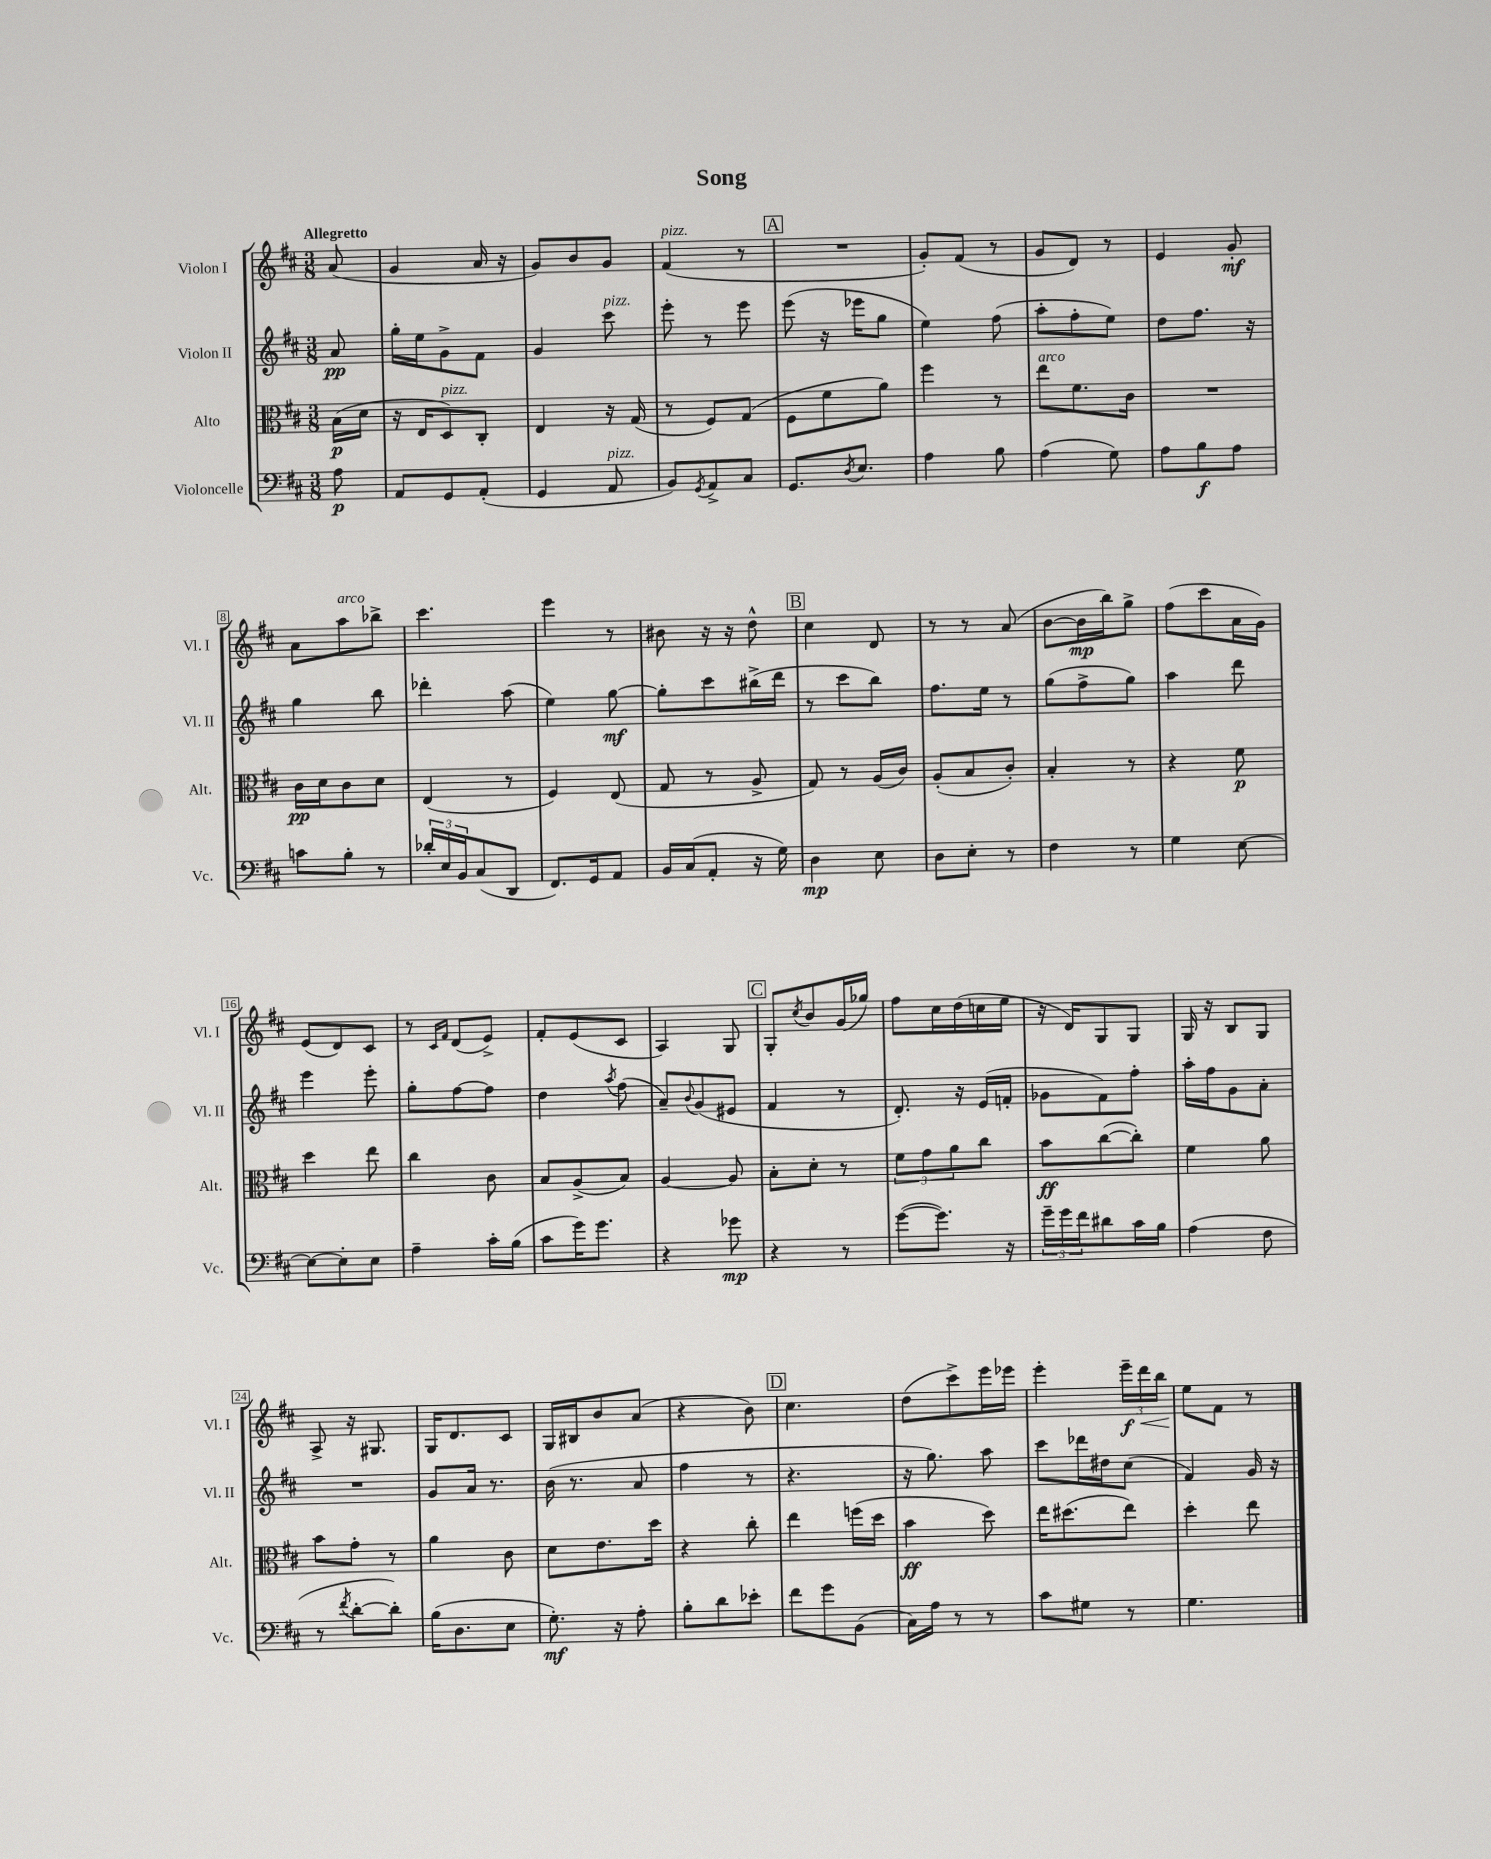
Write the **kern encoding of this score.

**kern	**kern	**kern	**kern
*staff4	*staff3	*staff2	*staff1
*clefF4	*clefC3	*clefG2	*clefG2
*k[f#c#]	*k[f#c#]	*k[f#c#]	*k[f#c#]
*M3/8	*M3/8	*M3/8	*M3/8
8A	(16B	8a	(8a
.	16d	.	.
=	=	=	=
8AA	16r	16gg'	4g
.	16E	16ee	.
8GG	8D)	8g^	.
(8AA'	8C#'	8f#	16a
.	.	.	16r
=	=	=	=
4GG	4E	4g	8g)
.	.	.	8b
8AA	16r	8ccc#	8g
.	(16G	.	.
=	=	=	=
8BB)	8r	8eee'	(4f#
8qGG	.	.	.
8AA^	8F#)	8r	.
8C#	(8G	8eee	8r
=	=	=	=
8.GG	8F#	(8eee	4.r
.	8f#	16r	.
8qD	.	.	.
8.E	.	16eee-	.
.	8a)	8gg	.
=	=	=	=
4A	4ff#	4ee)	8g')
.	.	.	(8f#
8B	8r	(8ff#	8r
=	=	=	=
(4A	8ee	8aa'	8g
.	8.f#	8ff#'	8d)
8G)	.	8ee)	8r
.	16c#	.	.
=	=	=	=
8A	4.r	8dd	4e
8B	.	8.ff#	.
8A	.	.	8g'
.	.	16r	.
=	=	=	=
8c	16c#	4gg	8a
.	16d	.	.
8B'	8c#	.	8aa
8r	8d	8bb	8bb-^
=	=	=	=
24d-'	(4E	4ddd-'	4.ccc#
24E	.	.	.
24BB	.	.	.
(8C#	.	.	.
8DD	8r	(8aa	.
=	=	=	=
8.FF#)	4F#)	4ee)	4eee
16GG	.	.	.
8AA	(8E	[8gg	8r
=	=	=	=
16BB	8G	8gg']	8b#
(16C#	.	.	.
8AA'	8r	8ccc#	16r
.	.	.	16r
16r	8A^	(16bb#^	8dd^^
16G)	.	16ddd	.
=	=	=	=
4D	8G)	8r	4cc#
.	8r	8ccc#	.
8E	(16A	8bb)	8d
.	16c#)	.	.
=	=	=	=
8D	(8A'	8.ff#	8r
8E'	8B	.	8r
.	.	16ee	.
8r	8c#')	8r	(8a
=	=	=	=
4F#	4B'	(8gg	[8b
.	.	8ff#^	16b]
.	.	.	16bb)
8r	8r	8gg)	8gg^
=	=	=	=
4G	4r	4aa	(8ff#
.	.	.	8ccc#
[8E	8f#	8ddd	16a
.	.	.	16g)
=	=	=	=
8E_	4dd	4eee	(8e
8E']	.	.	8d)
8E	8ee	8eee'	8c#
=	=	=	=
4A~	4cc#	8gg'	8r
.	.	.	16qqc#
.	.	.	16qqf#
.	.	[8ff#	(8d
16c#'	8c#	8ff#]	8e^)
(16B	.	.	.
=	=	=	=
8c#	8B	4dd	8f#'
16g)	(8A^	.	(8e
8.g	.	.	.
.	.	8qaa	.
.	8B)	(8ff#	8c#
=	=	=	=
4r	[4A	8a~)	4A)
.	.	8qqb	.
.	.	(8g	.
8g-	8A]	8e#	8G
=	=	=	=
4r	8B'	4f#	8G'
.	.	.	8qcc#
.	8d'	.	8b
8r	8r	8r	(16g
.	.	.	16gg-)
=	=	=	=
([8g	12f#	8.d')	8ff#
.	12g	.	.
8.g])	.	.	16cc#
.	12a	.	.
.	.	16r	(16dd
.	8cc#	(16e	16cc
16r	.	16f'	16ee
=	=	=	=
24g~	8b	8g-	16r
24g	.	.	.
.	.	.	16d)
24f#	.	.	.
8d#	([8cc#	8f#)	8G
16c#	8cc#'])	8ff#'	8G
16B	.	.	.
=	=	=	=
(4A	4f#	16aa'	16G
.	.	16ff#	16r
.	.	8g	8B
8F#	8a	8a'	8G
=	=	=	=
8r	8b	4.r	8A^
8qf#	.	.	.
[8d'	8g'	.	16r
.	.	.	8.G#
8d'])	8r	.	.
=	=	=	=
(16B	4a	8g	16G
8.D	.	.	8.d
.	.	16a	.
.	.	8.r	.
8E	8c#	.	8c#
=	=	=	=
8.G')	8d	(16b	16G
.	.	8.r	16B#
.	8.e	.	8b
16r	.	.	.
8A'	.	8a	(8a
.	16dd	.	.
=	=	=	=
8B'	4r	4ff#	4r
8d	.	.	.
8e-'	8cc#'	8r	8b)
=	=	=	=
8f#	4ee	4.r	4.cc#
8g	.	.	.
(8BB	(16ff	.	.
.	16dd	.	.
=	=	=	=
16C#)	4b	16r	(8dd
16A	.	8.gg)	.
8r	.	.	8ccc#^)
8r	8dd)	8aa	16eee
.	.	.	16eee-
=	=	=	=
8c#	16ee	8ccc#	4eee'
.	(8.dd#	.	.
8G#	.	16ddd-	.
.	.	16dd#	.
8r	8ee)	(8cc#	24eee~
.	.	.	24ddd
.	.	.	24bb
=	=	=	=
4.G	4dd'	4f#)	8ee
.	.	.	8f#
.	8ee	16g	8r
.	.	16r	.
==	==	==	==
*-	*-	*-	*-
